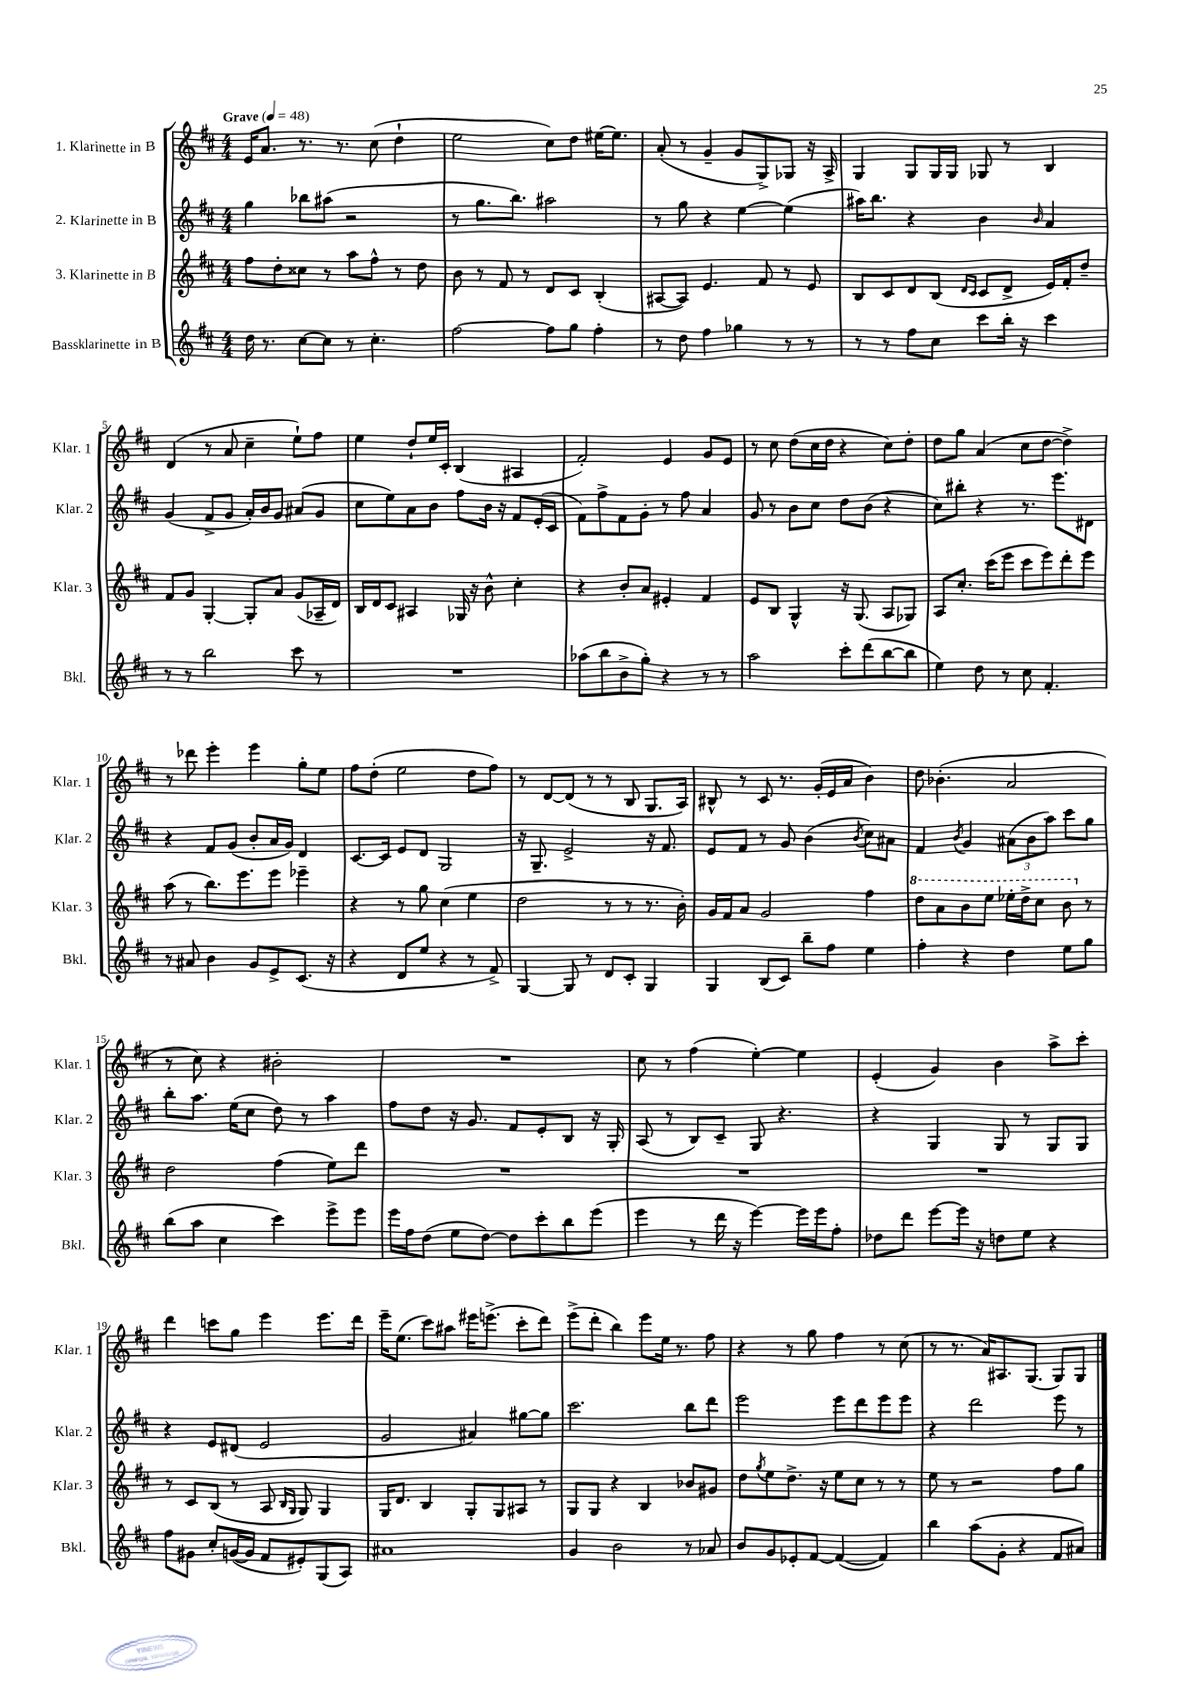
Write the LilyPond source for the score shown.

<<
\new StaffGroup <<
\new Staff = "s0" \with { instrumentName = "1. Klarinette in B" shortInstrumentName = "Klar. 1" } {
    \clef treble \key d \major \numericTimeSignature \time 4/4 \tempo "Grave" 4 = 48
    e'16 a'8. r8. r8. cis''8( d''4-! |
    e''2 cis''8) d''8 eis''16~ eis''8. |
    a'8-.( r8 g'4-- g'8 g8->) ges8 r16 a16-> |
    g4 g8 g16 g16 ges8 r8 b4 |
    d'4( r8 a'8 cis''4-- e''8-!) fis''8 |
    e''4 d''8-! e''16 cis'16-. b4( ais4 |
    fis'2-.) e'4 g'8 e'8 |
    r8 cis''8 d''8( cis''16 d''16 r4 cis''8) d''8-. |
    d''8 g''8 a'4( cis''8 d''8~ d''4->) |
    r8 des'''8 e'''4-. e'''4 g''8-. e''8 |
    fis''8 d''8-.( e''2 d''8 fis''8) |
    r8 d'8~ d'8( r8 r8 b8 g8. a16) |
    bis8-^ r8 cis'8 r8. g'16-.( e'16 a'16 b'4) |
    d''8 bes'4.-.( a'2 |
    r8 cis''8) r4 bis'2-. |
    R1 |
    cis''8 r8 fis''4( e''4~-.) e''4 |
    e'4-.( g'4) b'4 a''8-> cis'''8-. |
    d'''4 c'''8 g''8 e'''4 e'''8. d'''16 |
    e'''16-- e''8.( cis'''8) ais''8 eis'''16 e'''8.->( cis'''8-. d'''8) |
    e'''8->( d'''8-. b''4) e'''8 e''16 r8. fis''8 |
    r4 r8 g''8 fis''4 r8 cis''8( |
    r8 r8. a'16) ais8. g8.( g8) g8 \bar "|." |
}
\new Staff = "s1" \with { instrumentName = "2. Klarinette in B" shortInstrumentName = "Klar. 2" } {
    \clef treble \key d \major \numericTimeSignature \time 4/4
    g''4 bes''8 ais''8( r2 |
    r8 g''8. b''8.) ais''2 |
    r8 g''8 r4 e''4~ e''4( |
    ais''16) b''8. r4 b'4 \grace { b'16 } a'4 |
    g'4( fis'8-> g'8 a'16-.) b'16 g'8 ais'8( g'8 |
    cis''8 e''8) a'8 b'8 fis''8 b'16 r16 fis'8 e'16-.( cis'16 |
    fis'8) fis''8-> fis'8 g'8-. r8 fis''8 a'4 |
    g'8 r8 b'8 cis''8 d''8 b'8( r4 |
    cis''8) bis''8-. r4 r8. e'''8. dis'8 |
    r4 fis'8 g'8( b'8-. a'16 g'16) d'4 |
    cis'8.~ cis'16 e'8 d'8 g2 |
    r16 g8.-- e'2-> r16 fis'8. |
    e'8 fis'8 r8 g'8 b'4( \acciaccatura { b'8 } cis''8) ais'8 |
    fis'4 \acciaccatura { b'8 } g'4 \tuplet 3/2 { ais'8( b'8 a''8) } cis'''8 g''8 |
    b''8-. a''8. e''16( cis''8 d''8) r8 a''4 |
    fis''8 d''8 r16 g'8. fis'8 e'8-. b8 r16 g16-. |
    a8( r8 b8) cis'8-- g8 r4. |
    r4 g4 g8 r8 g8 g8 |
    r4 e'8 dis'8( e'2 |
    g'2 ais'4) gis''8~ gis''8 |
    cis'''2. b''8 d'''8 |
    e'''2 e'''8 d'''8 e'''8 e'''8 |
    r4 d'''2 e'''8 r8 \bar "|." |
}
\new Staff = "s2" \with { instrumentName = "3. Klarinette in B" shortInstrumentName = "Klar. 3" } {
    \clef treble \key d \major \numericTimeSignature \time 4/4
    fis''8 d''8-. cisis''8 r8 a''8 fis''8-^ r8 d''8 |
    b'8 r8 fis'8 r8 d'8 cis'8 b4-.( |
    ais8~ ais8) e'4. fis'8 r8 e'8 |
    b8 cis'8 d'8 b8( \grace { d'16 cis'16 } cis'8 d'8-> e'16) fis'16-. d''8-- |
    fis'8 g'8 g4~-. g8-. a'8 g'8( aes16-- d'16) |
    b16 d'16 cis'8 ais4 ges16 r16 b'8-^ cis''4-. |
    r4 b'8-. a'8 eis'4-. fis'4 |
    e'8 b8 g4-^ r16 g8.( a8 ges8) |
    a8 cis''8.-. cis'''16( e'''8 cis'''8 e'''8) d'''8-. e'''8 |
    a''8( r8 b''8.) e'''8. e'''8 ees'''4-- |
    r4 r8 g''8 cis''4( e''4 |
    d''2 r8 r8 r8. b'16-.) |
    g'16 fis'16 a'8 g'2 fis''4 |
    \ottava #1 d'''8 a''8 b''8 e'''8 ees'''16-. d'''16-> cis'''8 b''8 \ottava #0 r8 |
    d''2 fis''4( e''8) d'''8 |
    R1 |
    R1 |
    R1 |
    r8 cis'8 b8( r8 a8 \grace { b16 g16 } g8) g4 |
    g16 d'8. b4 g8-. g8 ais8 r8 |
    g8 g8 r4 b4 bes'8 gis'8 |
    d''8 \acciaccatura { g''8 } e''8 d''8.-> r16 e''8 cis''8 r8 r8 |
    e''8 r8 r2 fis''8 g''8 \bar "|." |
}
\new Staff = "s3" \with { instrumentName = "Bassklarinette in B" shortInstrumentName = "Bkl." } {
    \clef treble \key d \major \numericTimeSignature \time 4/4
    d''16 r8. cis''8~ cis''8 r8 cis''4.-. |
    fis''2~ fis''8 g''8 fis''4-. |
    r8 d''8 fis''4 ges''4 r8 r8 |
    r8 r8 fis''8 cis''8 cis'''8 b''16-. r16 cis'''4 |
    r8 r8 b''2 cis'''8 r8 |
    R1 |
    aes''8( b''8 b'8-> g''8-.) r4 r8 r8 |
    a''2 cis'''8-. d'''8( b''8~ b''8 |
    e''4) d''8 r8 cis''8 fis'4.-. |
    r8 ais'8 b'4 g'8 e'8-> cis'8.( r16 |
    r4 d'8 e''8 r4 r8 fis'8->) |
    g4~ g8 r8 d'8 cis'8-. g4 |
    g4 b8( cis'8) b''8-- fis''8 e''4 |
    fis''4-. r4 d''4 e''8 g''8 |
    b''8( a''8 cis''4 cis'''4) e'''8-> e'''8 |
    e'''16 fis''16 d''8( e''8 d''8~) d''8 cis'''8-. b''8 e'''8( |
    e'''4 r8 d'''16 r16 e'''4~) e'''16 e'''16 fis''8-. |
    des''8 d'''8 e'''8~ e'''16 r16 d''8 e''8 r4 |
    fis''8 gis'8 cis''8-. g'16~( g'16 fis'8 eis'8-.) g8( a8) |
    ais'1 |
    g'4 b'2 r8 aes'8 |
    b'8 g'8 ees'8-. fis'8~ fis'4~( fis'4) |
    b''4 a''8( g'8-. r4 fis'8 ais'8) \bar "|." |
}
>>
>>
